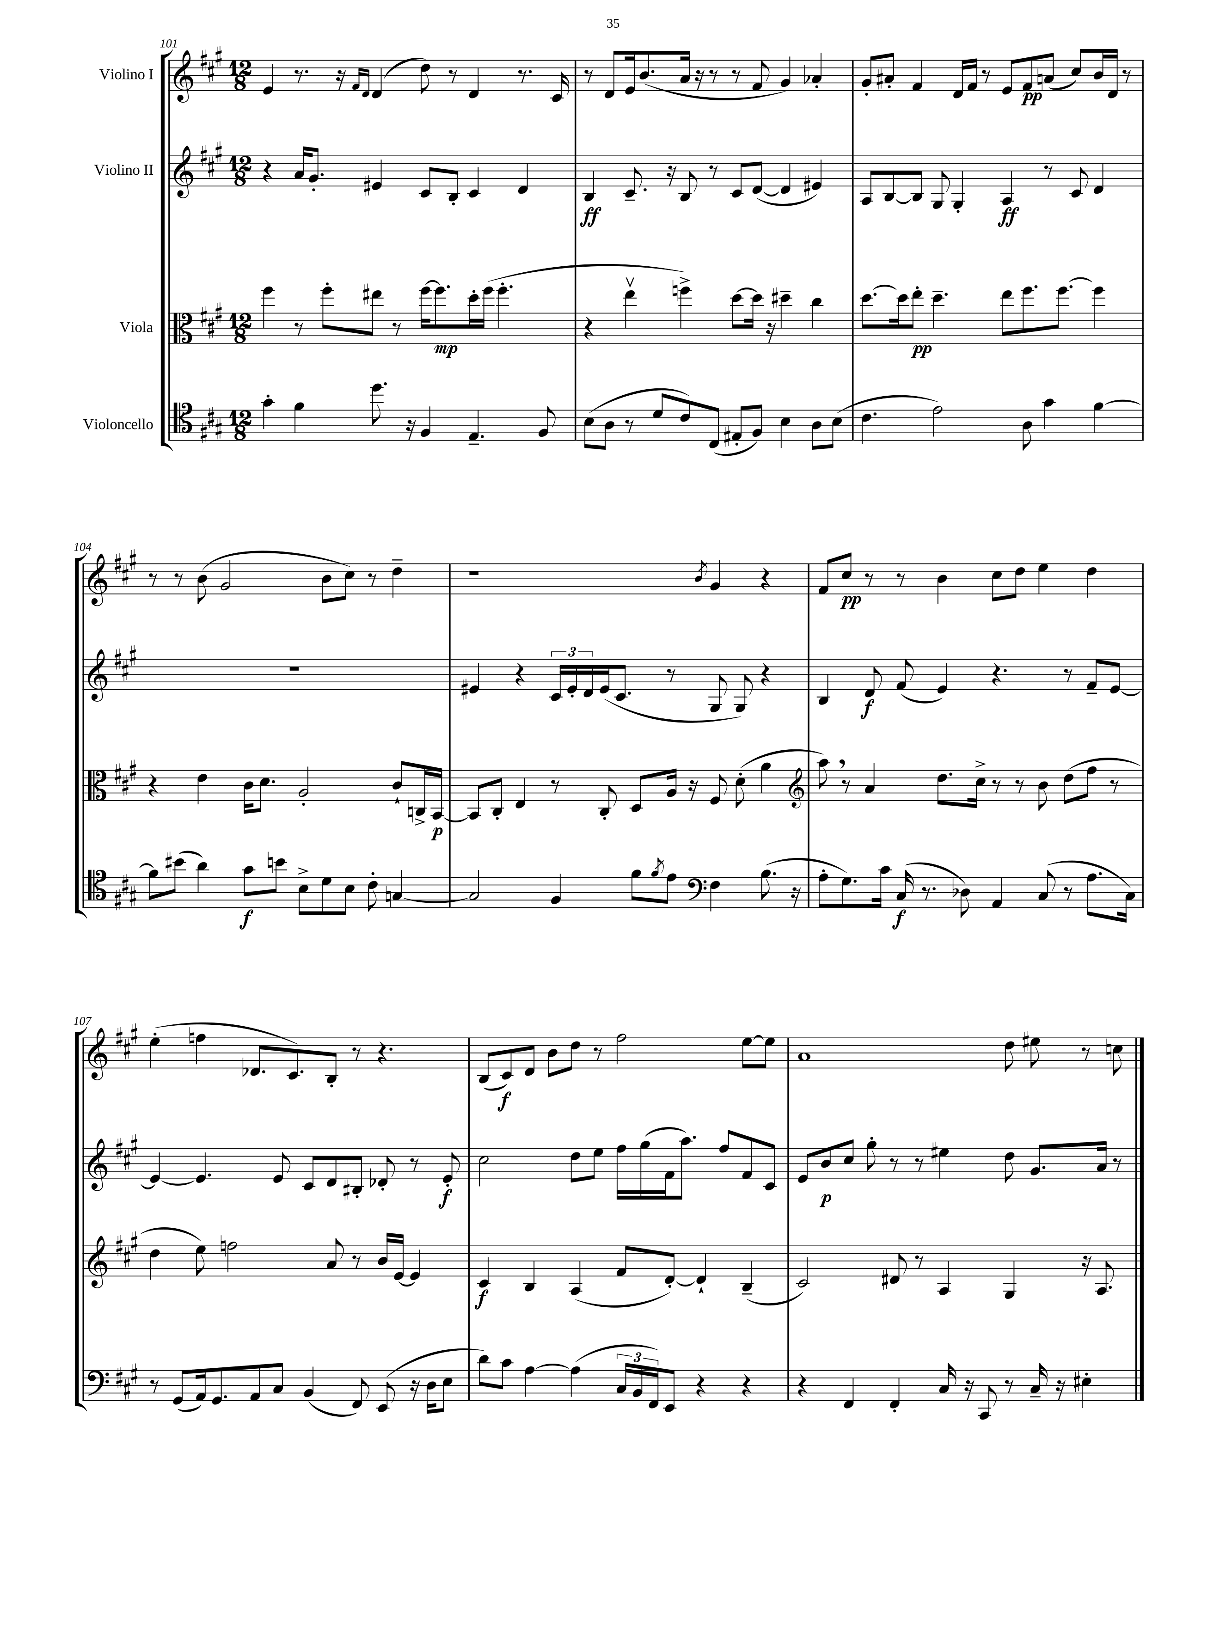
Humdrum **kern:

**kern	**kern	**kern	**kern
*staff4	*staff3	*staff2	*staff1
*clefC4	*clefC3	*clefG2	*clefG2
*k[f#c#g#]	*k[f#c#g#]	*k[f#c#g#]	*k[f#c#g#]
*M12/8	*M12/8	*M12/8	*M12/8
4g#'	4ff#	4r	4e
4f#	8r	16a	8.r
.	.	8.g#'	.
.	8ff#'	.	.
.	.	.	16r
.	.	.	16qqf#
.	.	.	16qqd
8.dd	8ee#	4e#	(4d
.	8r	.	.
16r	.	.	.
4F#	[16ff#	8c#	8dd)
.	8.ff#]	.	.
.	.	8B'	8r
4.E~	16dd'	4c#	4d
.	(16ff#	.	.
.	4.ff#'	.	.
.	.	4d	8.r
8F#	.	.	.
.	.	.	16c#
=	=	=	=
(8B	4r	4B	8r
8A	.	.	8d
8r	4eev	8.c#~	16e
.	.	.	(8.b
8d	.	.	.
.	.	16r	.
8c#)	4ff^)	8B	16a
.	.	.	16r
(8C#	.	8r	8r
8E#'	[8dd	8c#	8r
8F#)	16dd]	([8d	8f#
.	16r	.	.
4B	4dd#~	4d]	4g#)
8A	4cc#	4e#)	4a-'
(8B	.	.	.
=	=	=	=
4.c#	[8.dd	8A	8g#'
.	.	[8B	8a#'
.	16dd]	.	.
.	8ee'	8B]	4f#
2e)	4.dd~	8G#	.
.	.	4G#'	16d
.	.	.	16f#
.	.	.	8r
.	8ee	4A	8e
8A	8.ff#	.	8f#
4g#	.	8r	(8a
.	[8.ff#	.	.
.	.	8c#	8cc#)
[4f#	4ff#]	4d	16b
.	.	.	16d
.	.	.	8r
=	=	=	=
8f#]	4r	1.r	8r
(8b#	.	.	8r
4a)	4e	.	(8b
.	.	.	2g#
8g#	16c#	.	.
.	8.d	.	.
8b	.	.	.
8B^	2A'	.	.
8d	.	.	8b
8B	.	.	8cc#)
8c#'	.	.	8r
[4G	8c#`	.	4dd~
.	16C^	.	.
.	[16BB	.	.
=	=	=	=
2G]	8BB]	4e#	1r
.	8C#'	.	.
.	4E	4r	.
4F#	8r	24c#	.
.	.	24e#'	.
.	.	24d	.
.	8C#'	(16e#	.
.	.	8.c#	.
8f#	8D	.	.
8qf#	.	.	.
8e	16A	8r	.
.	16r	.	.
*clefF4	*	*	*
.	.	.	8qb
4F#	8F#	8G#	4g#
.	(8d'	8G#)	.
(8.B	4a	4r	4r
16r	.	.	.
=	=	=	=
*	*clefG2	*	*
8A'	8aa)	4B	8f#
8.G#)	8r	.	8cc#
.	4a	8d	8r
16c#	.	.	.
(16C#	.	(8f#	8r
8.r	.	.	.
.	8.dd	4e)	4b
8D-)	.	.	.
.	16cc#^	.	.
4AA	8r	4.r	8cc#
.	8r	.	8dd
(8C#	8b	.	4ee
8r	(8dd	8r	.
8.A	8ff#	8f#~	4dd
.	8r	[8e	.
16C#)	.	.	.
=	=	=	=
8r	4dd	4e_	(4ee'
(8GG#	.	.	.
16AA)	8ee)	4.e]	4ff
8.GG#	.	.	.
.	2ff	.	.
8AA	.	.	8.d-
8C#	.	8e	.
.	.	.	8.c#)
(4BB	.	8c#	.
.	8a	8d	8B'
8FF#)	8r	8B#'	8r
(8EE	16b	8d-'	4.r
.	[16e	.	.
16r	4e]	8r	.
16D	.	.	.
8E	.	8e'	.
=	=	=	=
8d)	4c#	2cc#	(8B
8c#	.	.	8c#)
[4A	4B	.	8d
.	.	.	8b
(4A]	(4A	8dd	8dd
.	.	8ee	8r
24C#	8f#	16ff#	2ff#
24BB	.	.	.
.	.	(16gg#	.
24FF#)	.	.	.
8EE	[8d')	16f#	.
.	.	8.aa)	.
4r	4d`]	.	.
.	.	8ff#	.
4r	(4B~	8f#	[8ee
.	.	8c#	8ee]
=	=	=	=
4r	2c#)	8e	1a
.	.	8b	.
4FF#	.	8cc#	.
.	.	8gg#'	.
4FF#'	8d#	8r	.
.	8r	8r	.
16C#	4A	4ee#	.
16r	.	.	.
8CC#	.	.	.
8r	4G#	8dd	8dd
16C#~	.	8.g#	8ee#
16r	.	.	.
4E#'	16r	.	8r
.	8.A	16a	.
.	.	8r	8cc
==	==	==	==
*-	*-	*-	*-
